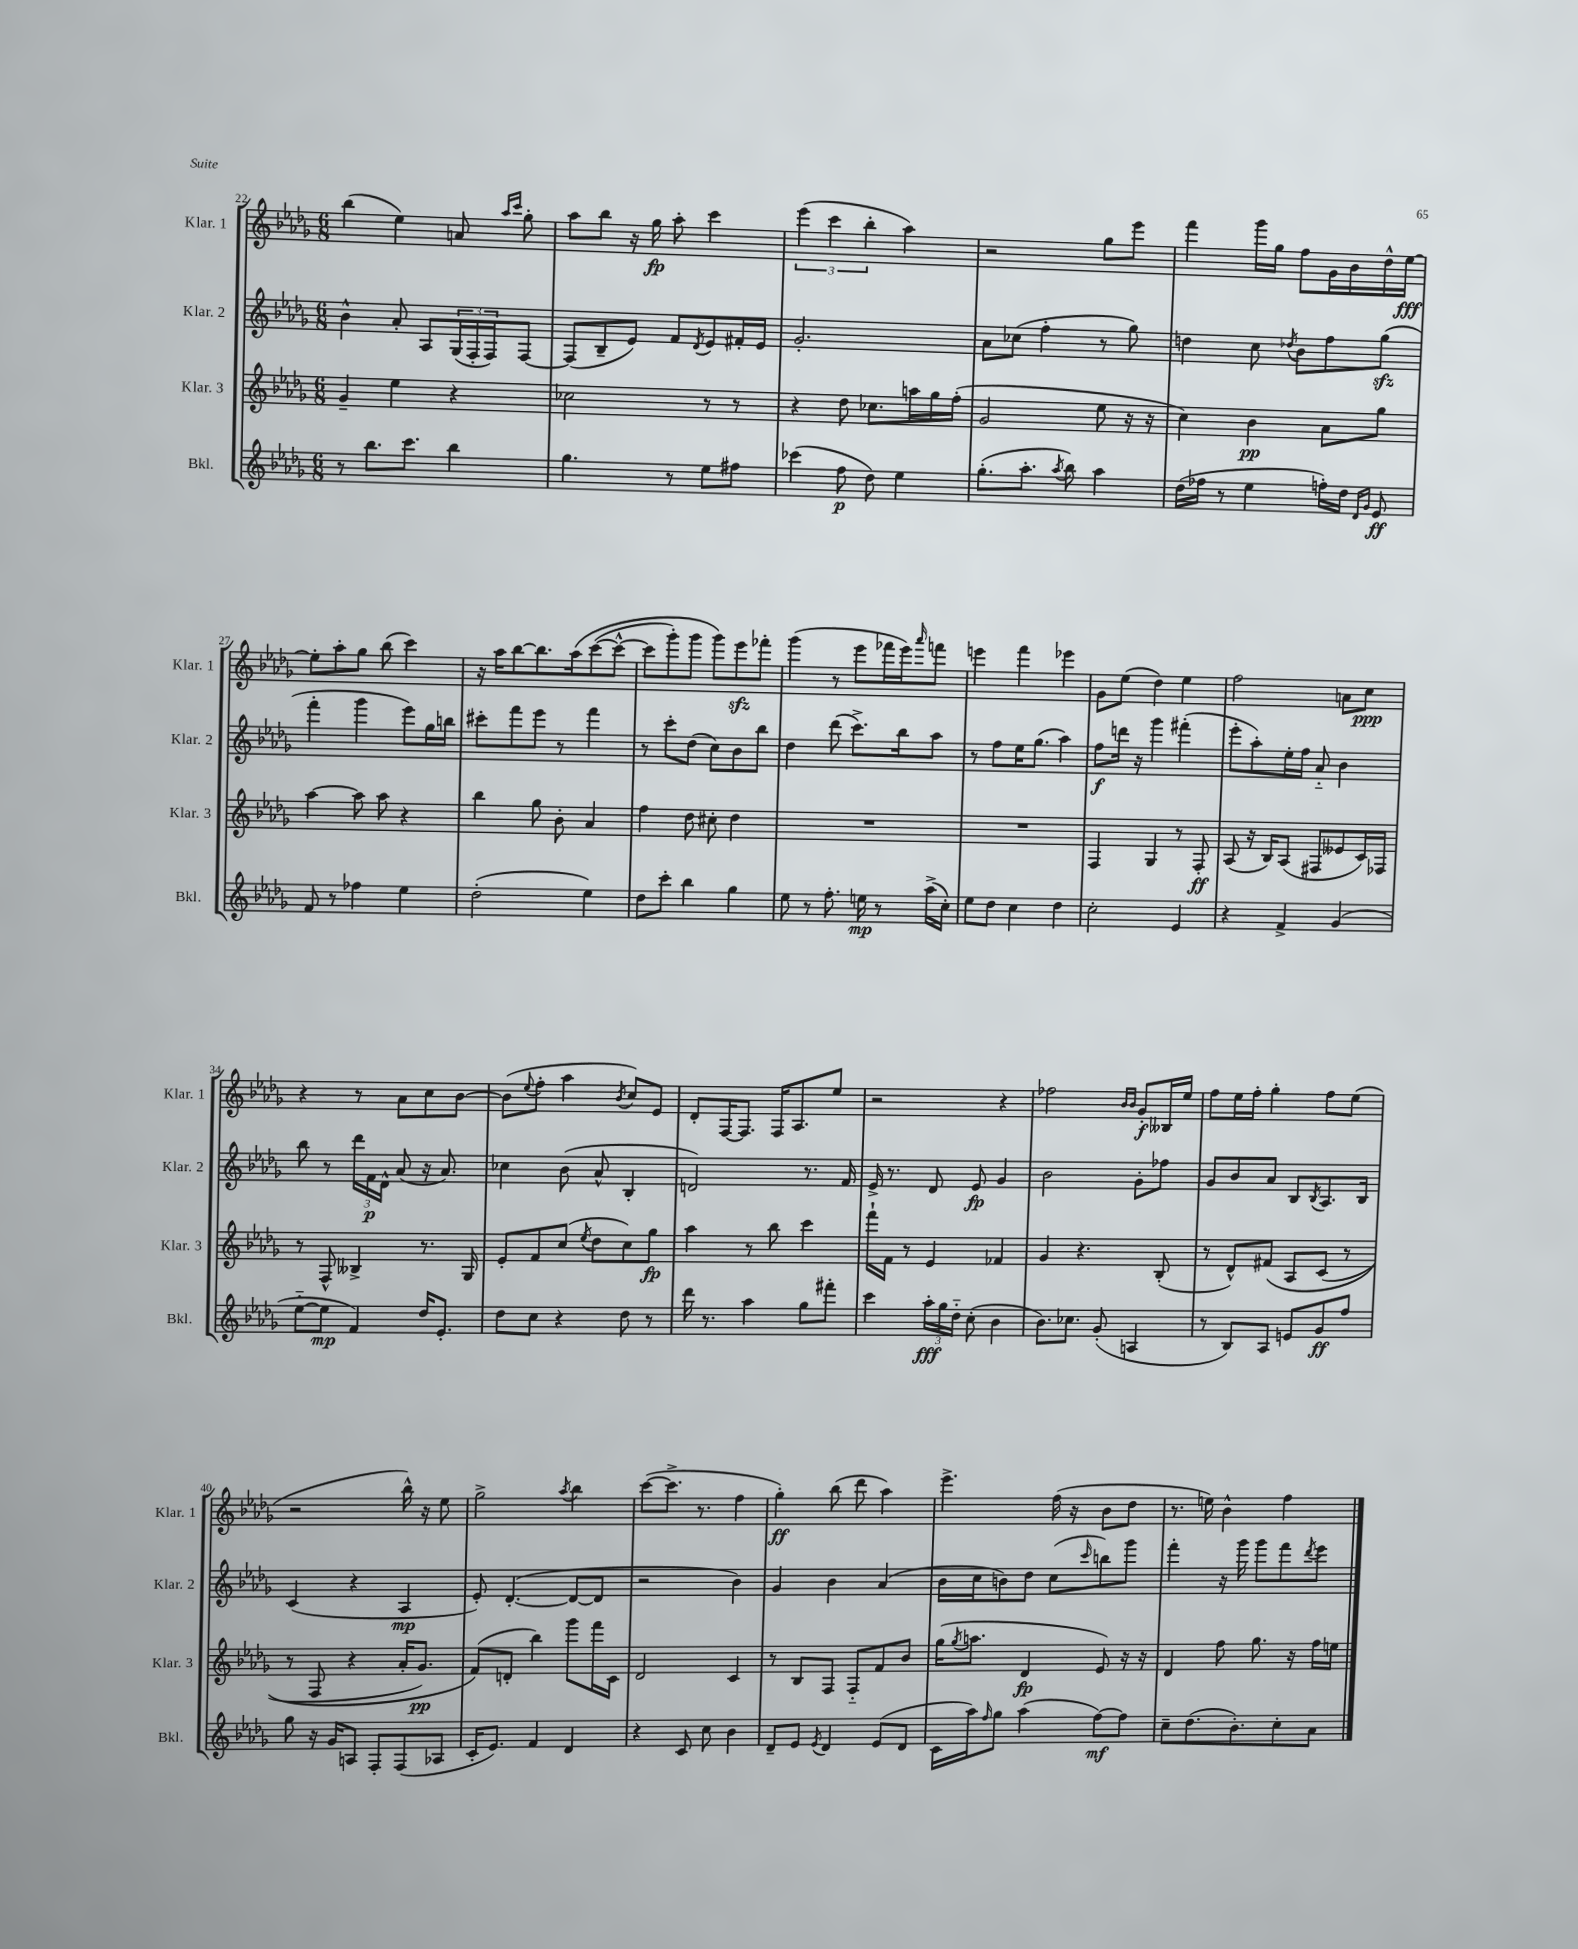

**kern	**kern	**kern	**kern
*staff4	*staff3	*staff2	*staff1
*clefG2	*clefG2	*clefG2	*clefG2
*k[b-e-a-d-g-]	*k[b-e-a-d-g-]	*k[b-e-a-d-g-]	*k[b-e-a-d-g-]
*M6/8	*M6/8	*M6/8	*M6/8
8r	4g-~	4b-^^	(4bb-
8.bb-	.	.	.
.	4ee-	8a-'	4ee-)
8.ccc	.	.	.
.	.	8A-	.
4bb-	4r	(24G-	8a
.	.	24F'	.
.	.	24F)	.
.	.	.	16qqaa-
.	.	.	16qqccc
.	.	[8F	8gg-'
=	=	=	=
4.gg-	2cc-	(8F]	8aa-
.	.	8B-~	8bb-
.	.	8e-)	16r
.	.	.	16gg-
8r	.	8f	8aa-'
.	.	8qd-	.
8ee-	8r	8e-	4ccc
8ff#	8r	16f#'	.
.	.	16e-	.
=	=	=	=
(4ccc-	4r	2.g-'	(6eee-
.	.	.	6ccc
8ff	8dd-	.	.
.	.	.	6bb-'
8dd-)	8.cc-	.	.
4ee-	.	.	4aa-)
.	16aa	.	.
.	16gg-	.	.
.	(16ff'	.	.
=	=	=	=
(8.gg-'	2g-	8a-	2r
.	.	(8cc-	.
8.aa-'	.	.	.
.	.	4ff'	.
8qaa-	.	.	.
8bb-)	.	.	.
4aa-	8ee-	8r	8gg-
.	16r	8gg-)	8eee-
.	16r	.	.
=	=	=	=
(16dd-	4cc)	4dd	4fff
16ff-	.	.	.
8r	.	.	.
4ee-	4b-	8cc	16ggg-
.	.	.	16gg-
.	.	8qdd-	.
.	.	8b-	8ff
16ff')	8a-	8ff	16g-
16dd-	.	.	16b-
16qqd-	.	.	.
16qqg-	.	.	.
8e-	8gg-	(8gg-	16dd-^^
.	.	.	[16ee-
=	=	=	=
8f	[4aa-	4fff'	8ee-']
8r	.	.	8aa-'
4ff-	8aa-]	4ggg-	8gg-
.	8aa-	.	(8bb-
4ee-	4r	8eee-)	4ccc)
.	.	16gg-	.
.	.	16bb	.
=	=	=	=
(2dd-'	4bb-	8ccc#'	16r
.	.	.	16aa-
.	.	8fff	[8bb-
.	8gg-	8eee-	8.bb-]
.	8b-'	8r	.
.	.	.	&(16aa-
4ee-)	4a-	4fff	([8ccc
.	.	.	8ccc^^_
=	=	=	=
8dd-	4ff	8r	8ccc]
8ccc'	.	8ccc'	8ggg-')
4bb-	8dd-	(8dd-	8ggg-
.	8cc#'	8cc)	8ggg-&)
4gg-	4dd-	8b-	8eee-
.	.	8bb-	8fff-'
=	=	=	=
8ee-	2.r	4dd-	(4ggg-
8r	.	.	.
8.ff'	.	(8ddd-	8r
.	.	8.ccc^)	8eee-
16ee	.	.	.
8r	.	.	16fff-
.	.	16bb-	16eee-)
.	.	.	16qqaaa-
(16aa-^	.	8aa-	8fff
16cc')	.	.	.
=	=	=	=
8ee-	2.r	8r	4eee
8dd-	.	8ff	.
4cc	.	16ee-	4fff
.	.	(8.gg-	.
4dd-	.	4aa-)	4eee-
=	=	=	=
2cc'	4F	8ff	8g-
.	.	16ddd	(8ee-
.	.	16r	.
.	4G-	4ggg-	4dd-)
4e-	8r	(4fff#'	4ee-
.	8F'	.	.
=	=	=	=
4r	(8A-	8eee-'	2ff
.	16r	8aa-')	.
.	16B-)	.	.
4f^	(8A-	16ee-'	.
.	.	16ff	.
.	8F#	8a-'~	.
(4g-	8e--	4b-	8a
.	16c)	.	8cc
.	16F-	.	.
=	=	=	=
[8ee-'~	8r	8bb-	4r
8ee-]	8F^^	8r	.
4f)	4B--^	24ddd-	8r
.	.	24f	.
.	.	24d-^^	.
.	.	(8a-	8a-
16dd-	8.r	16r	8cc
8.e-'	.	8.a-)	.
.	.	.	[8b-
.	16G-	.	.
=	=	=	=
8dd-	8e-'	4cc-	(8b-]
.	.	.	8qqee-
8cc	8f	.	8ff'
4r	(8cc	(8b-	4aa-
.	8qee-	.	.
.	8dd-	8a-^^	.
.	.	.	8qb-
8dd-	8cc)	4B-'	8cc)
8r	8gg-	.	8e-
=	=	=	=
16ddd-	4aa-	2d)	8d-'
8.r	.	.	.
.	.	.	[16F
.	.	.	8.F]
4aa-	8r	.	.
.	8bb-	.	16F
.	.	.	8.A-
8gg-	4ccc	8.r	.
8fff#'	.	.	8ee-
.	.	16f	.
=	=	=	=
4ccc	16fff`	16e-^	2r
.	16f	8.r	.
.	8r	.	.
24aa-'	4e-	8d-	.
24gg-	.	.	.
24dd-'~	.	.	.
(8cc'	.	8e-	.
4b-	4f-	4g-	4r
=	=	=	=
8.b-)	4g-	2b-	2ff-
8.cc-	.	.	.
.	4.r	.	.
(8g-'	.	.	.
.	.	.	16qqb-
.	.	.	16qqb-
4A	.	8g-'	8g-'
.	(8B-'	8ff-	16B--
.	.	.	16ee-
=	=	=	=
8r	8r	8g-	8ff
8B-)	8d-^^)	8b-	16ee-
.	.	.	16ff'
8A-	&(8f#	8a-	4gg-'
8e	8A-	8B-	.
.	.	8qB-	.
8g-	(8c	8.A-	8ff
8ff	8r	.	(8ee-
.	.	16B-	.
=	=	=	=
8gg-	8r	(4c	2r
16r	8F	.	.
16g-	.	.	.
8A	4r	4r	.
8F'	.	.	.
(8F	16a-'	4A-	16bb-^^)
.	8.g-)	.	16r
8A-	.	.	8ee-
=	=	=	=
16c'	(8f&)	8e-')	2gg-^
8.e-)	.	.	.
.	8d'	([4.d-'	.
4f	4bb-)	.	.
.	.	.	8qaa-
4d-	8ggg-	8d-_	4bb-
.	16fff	8d-]	.
.	16c	.	.
=	=	=	=
4r	2d-	2r	([8ccc
.	.	.	8.ccc^]
8c	.	.	.
.	.	.	8.r
8cc	.	.	.
4b-	4c	4b-)	4ff
=	=	=	=
8d-~	8r	4g-	4gg-')
8e-	8B-	.	.
8qe-	.	.	.
4d-	8F	4b-	(8bb-
.	8F'~	.	8ddd-
(8e-	8f	(4a-	4aa-)
8d-	8b-	.	.
=	=	=	=
16c	(16gg-	16b-	4.eee-^
.	8qgg-	.	.
16aa-)	8.aa	16cc	.
16qqff	.	.	.
8gg-	.	8b)	.
(4aa-	4d-	8dd-	.
.	.	(8cc	(16ff
.	.	.	16r
.	.	16qqccc	.
[8ff)	8e-)	8bb)	8b-
8ff]	16r	8ggg-	8dd-
.	16r	.	.
=	=	=	=
8cc~	4d-	4fff'	8.r
(8.dd-	.	.	.
.	.	.	16ee)
.	8ff	16r	4b-^^
8.b-')	.	16ggg-	.
.	8.gg-	8ggg-	.
8cc'	.	8fff	4ff
.	16r	.	.
.	.	8qddd-	.
8a-	16ff	8eee-	.
.	16ee	.	.
==	==	==	==
*-	*-	*-	*-
